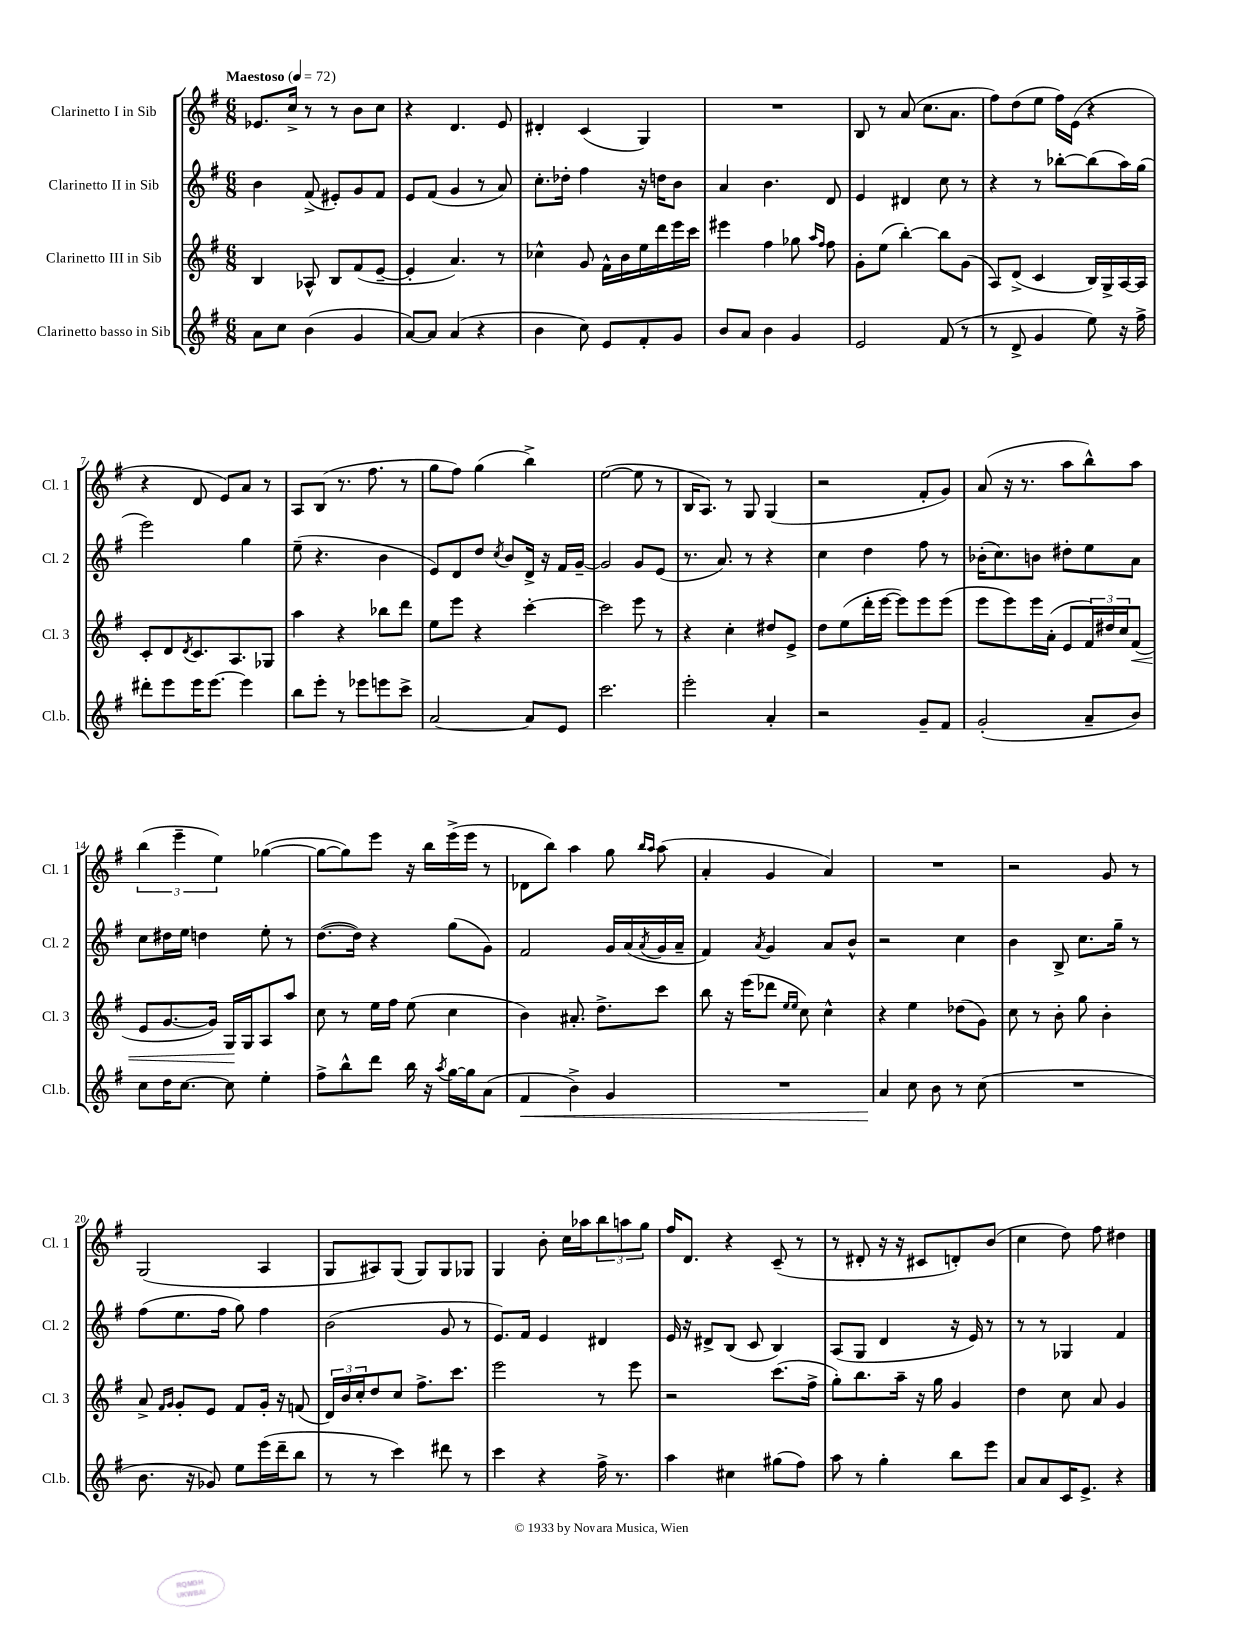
<<
\new StaffGroup <<
\new Staff = "s0" \with { instrumentName = "Clarinetto I in Sib" shortInstrumentName = "Cl. 1" } {
    \clef treble \key g \major \numericTimeSignature \time 6/8 \tempo "Maestoso" 4 = 72
    ees'8. c''16-> r8 r8 b'8 c''8 |
    r4 d'4. e'8 |
    dis'4-. c'4( g4) |
    R2. |
    b8 r8 a'8( c''8. a'8. |
    fis''8) d''8( e''8 fis''16) e'16( r4 |
    r4 d'8 e'8) a'8 r8 |
    a8 b8( r8. fis''8. r8 |
    g''8 fis''8) g''4( b''4->) |
    e''2~( e''8 r8 |
    b16 a8.) r8 g8 g4( |
    r2 fis'8-. g'8) |
    a'8( r16 r8. a''8 b''8-^) a''8 |
    \tuplet 3/2 { b''4( e'''4-- e''4) } ges''4~( |
    ges''8~ ges''8) e'''8 r16 b''16 e'''16->( e'''16 r8 |
    des'8 b''8) a''4 g''8 \grace { b''16 a''16 } a''8( |
    a'4-. g'4 a'4) |
    R2. |
    r2 g'8 r8 |
    g2( a4 |
    g8 ais8) g8( g8) g8 ges8 |
    g4 b'8-. c''16 aes''16 \tuplet 3/2 { b''8 a''8 g''8 } |
    fis''16 d'8. r4 c'8--( r8 |
    r8 dis'8-. r16 r16 cis'8 d'8-.) b'8( |
    c''4 d''8) fis''8 dis''4 \bar "|." |
}
\new Staff = "s1" \with { instrumentName = "Clarinetto II in Sib" shortInstrumentName = "Cl. 2" } {
    \clef treble \key g \major \numericTimeSignature \time 6/8
    b'4 fis'8->( eis'8-.) g'8 fis'8 |
    e'8 fis'8( g'4 r8 a'8) |
    c''8.-. des''16-. fis''4 r16 d''16 b'8 |
    a'4 b'4. d'8 |
    e'4 dis'4 c''8 r8 |
    r4 r8 bes''8~-. bes''8( a''16) g''16( |
    e'''2) g''4 |
    e''8--( r4. b'4 |
    e'8) d'8 d''8 \acciaccatura { c''8 } b'8 d'16-> r16 fis'16 g'16~-- |
    g'2 g'8 e'8( |
    r8. a'8.) r8 r4 |
    c''4 d''4 fis''8 r8 |
    bes'16-.( c''8.) b'8 dis''8-. e''8 a'8 |
    c''8 dis''16 e''16 d''4 e''8-. r8 |
    d''8.~( d''16) r4 g''8( g'8) |
    fis'2 g'16 a'16( \acciaccatura { a'8 } g'16 a'16-- |
    fis'4) \acciaccatura { a'8 } g'4 a'8 b'8-^ |
    r2 c''4 |
    b'4 b8-> c''8. g''16-- r8 |
    fis''8( e''8. fis''16 g''8) fis''4 |
    b'2( g'8 r8 |
    e'8.) fis'16 e'4 dis'4 |
    e'16 r16 dis'8-> b8( c'8 b4) |
    a8( g8 d'4 r16 e'16) r8 |
    r8 r8 ges4 fis'4 \bar "|." |
}
\new Staff = "s2" \with { instrumentName = "Clarinetto III in Sib" shortInstrumentName = "Cl. 3" } {
    \clef treble \key g \major \numericTimeSignature \time 6/8
    b4 aes8-^ b8 fis'8( e'8~-- |
    e'4-. a'4.) r8 |
    ces''4-^ g'8 fis'16-^ b'16 e''16 d'''16 e'''16 c'''16 |
    eis'''4 fis''4 ges''8 \grace { a''16 fis''16 } fis''8 |
    g'8-. e''8( b''4~-.) b''8 g'8( |
    a8) d'8->( c'4 b16) g16-> a16~ a16 |
    c'8-. d'8 \acciaccatura { d'8 } c'8. a8. ges8 |
    a''4 r4 bes''8 d'''8 |
    e''8 e'''8 r4 c'''4~-. |
    c'''2 e'''8 r8 |
    r4 c''4-. dis''8 e'8-> |
    d''8 e''8( d'''16-. e'''16~ e'''8) e'''8 e'''8( |
    e'''8 e'''8) e'''16 a'16-.( e'8 \tuplet 3/2 { fis'16) dis''16 c''16 } fis'8\<( |
    e'8 g'8.~ g'16) g16\! g16 a8 a''8 |
    c''8 r8 e''16 fis''16 e''8( c''4 |
    b'4) ais'8.-. d''8.-> c'''8 |
    b''8 r16 e'''16( des'''8 \grace { e''16 e''16 } c''8) c''4-^ |
    r4 e''4 des''8( g'8) |
    c''8 r8 b'8-. g''8 b'4-. |
    a'8-> \grace { fis'16 g'16 } g'8-. e'8 fis'8 g'16-. r16 f'8( |
    \tuplet 3/2 { d'16) b'16 c''16-. } d''8 c''8 fis''8.-> c'''8. |
    e'''2 r8 e'''8 |
    r2 c'''8.( fis''16-> |
    g''8-.) b''8. a''16-- r16 g''16 g'4 |
    d''4 c''8 a'8 g'4 \bar "|." |
}
\new Staff = "s3" \with { instrumentName = "Clarinetto basso in Sib" shortInstrumentName = "Cl.b." } {
    \clef treble \key g \major \numericTimeSignature \time 6/8
    a'8 c''8 b'4( g'4 |
    a'8~) a'8 a'4( r4 |
    b'4 c''8) e'8 fis'8-. g'8 |
    b'8 a'8 b'4 g'4 |
    e'2 fis'8( r8 |
    r8 d'8-> g'4 e''8) r16 fis''16-> |
    dis'''8-. e'''8 e'''16 e'''8.~ e'''4 |
    b''8 e'''8-. r8 ees'''8 e'''8 c'''8-> |
    a'2~ a'8 e'8 |
    c'''2. |
    e'''2-. a'4-. |
    r2 g'8-- fis'8 |
    g'2-.( a'8-- b'8) |
    c''8 d''16 c''8.~ c''8 e''4-. |
    fis''8-> b''8-^ d'''8 b''16 r16 \acciaccatura { a''8 } g''16~ g''16 a'8( |
    fis'4\< b'4->) g'4 |
    R2. |
    a'4\! c''8 b'8 r8 c''8( |
    R2. |
    b'8. r16 ges'8) e''8 e'''16( d'''16-- b''8 |
    r8 r8 c'''4) dis'''8 r8 |
    c'''4 r4 fis''16-> r8. |
    a''4 cis''4 gis''8( fis''8) |
    a''8 r8 g''4-. b''8 e'''8 |
    a'8 a'8 c'16 e'8.-> r4 \bar "|." |
}
>>
>>
